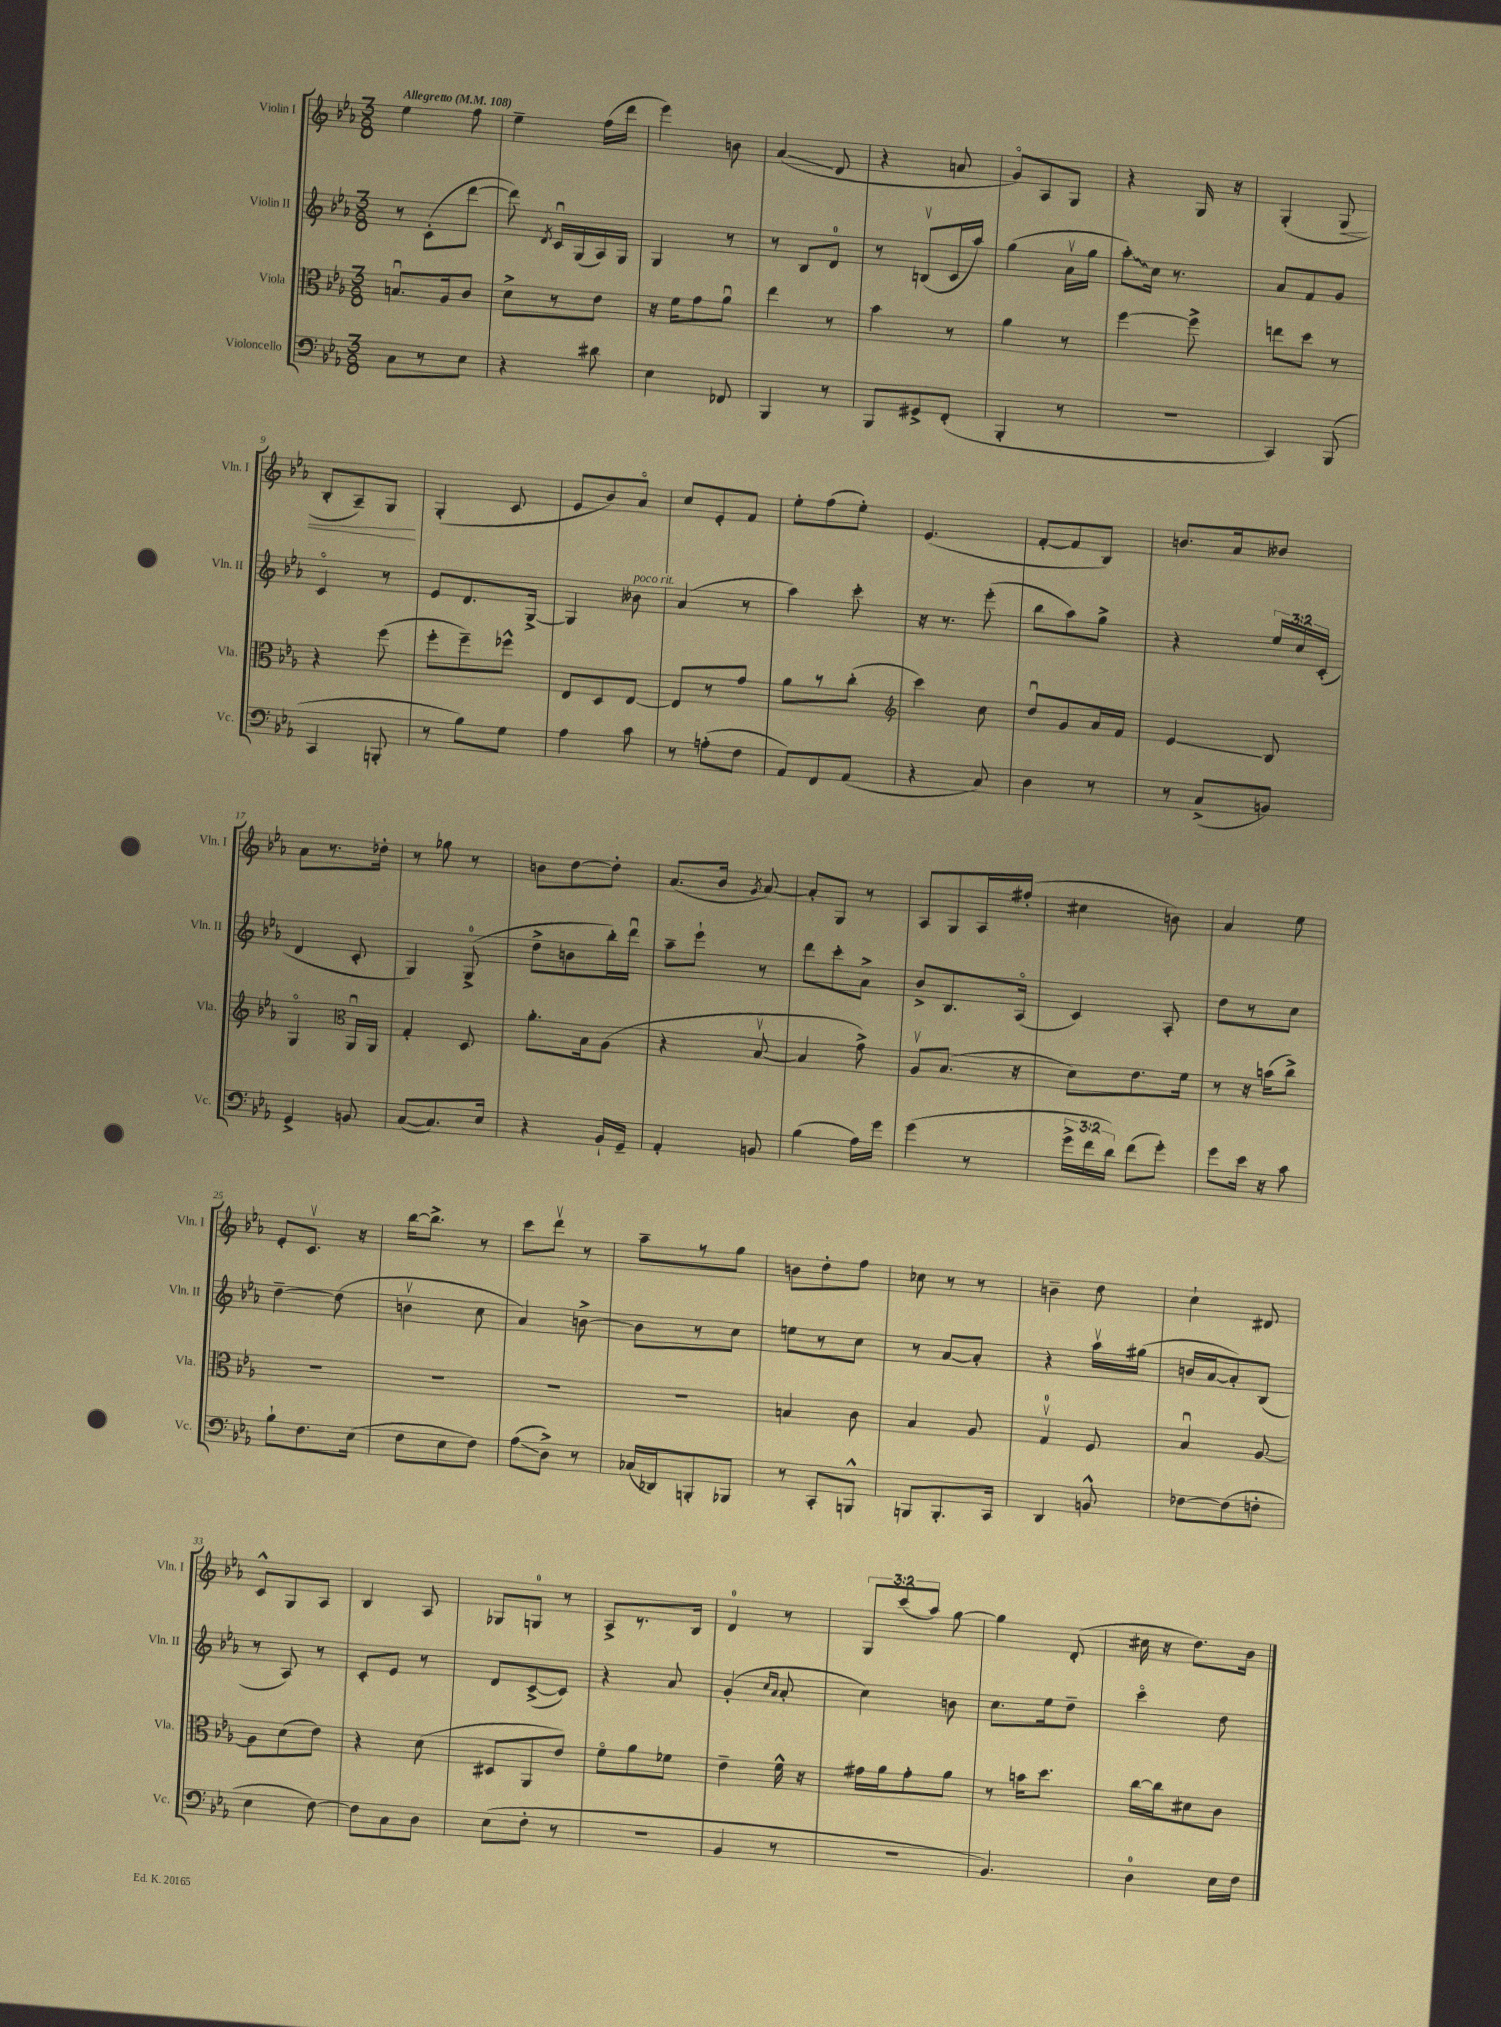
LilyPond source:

<<
\new StaffGroup <<
\new Staff = "s0" \with { instrumentName = "Violin I" shortInstrumentName = "Vln. I" } {
    \clef treble \key ees \major \numericTimeSignature \time 3/8 \override Staff.TupletNumber.text = #tuplet-number::calc-fraction-text \tempo "Allegretto" 4 = 108
    \autoBeamOff ees''4 f''8 |
    ees''4-- f''16[( d'''16] |
    ees'''4) b'8 |
    aes'4\glissando( d'8 |
    r4 a'8 |
    g'8[\flageolet) aes8 g8] |
    r4 g16 r16 |
    g4-.( g8\< |
    bes8[-. aes8--) g8]\! |
    g4-.( c'8 |
    ees'8[ bes'8) aes'8]\flageolet |
    c''8[ ees'8-. f'8] |
    ees''8[-. f''8( ees''8]-.) |
    ees'4.( |
    f'8[~-. f'8 bes8]) |
    b'8.[ aes'16 beses'8] |
    aes'8[ r8. des''16]-. |
    r8 ges''8 r8 |
    b'8[ d''8~ d''8]-. |
    aes'8.[( bes'16] \acciaccatura { g'8 } aes'8~) |
    aes'8[-. g8] r8 |
    aes8[ g8 aes16 fis''16]-.( |
    cis''4 b'8) |
    aes'4 ees''8 |
    ees'8[-. c'8.]\upbow r16 |
    bes''16[~ bes''8.]-> r8 |
    c'''8[ d'''8]\upbow r8 |
    aes''8[-- r8 g''8] |
    b'8[ d''8-. f''8] |
    ces''8 r8 r8 |
    b'4-- d''8 |
    c''4-! dis'8 |
    c'8[-^ g8 aes8] |
    bes4 aes8 |
    ges8[ g8]-0 r8 |
    aes8[-> r8. bes16] |
    d'4-0 r8 |
    \tuplet 3/2 { g8[ c'''8( aes''8]) } g''8~ |
    g''4 d'8-.( |
    cis''16 r16 d''8.[) bes'16] \bar "|." |
}
\new Staff = "s1" \with { instrumentName = "Violin II" shortInstrumentName = "Vln. II" } {
    \clef treble \key ees \major \numericTimeSignature \time 3/8 \override Staff.TupletNumber.text = #tuplet-number::calc-fraction-text
    \autoBeamOff r8 c'8[-.( d'''8]~ |
    d'''8) \acciaccatura { d'8 } c'16[\downbow g16( aes16) g16] |
    g4 r8 |
    r8 bes8[ d'8]-0 |
    r8 b8[\upbow( c'16 aes''16]) |
    g''4( aes'16[\upbow g''16] |
    \once \override Glissando.style = #'zigzag aes''8[-.\glissando) c''16] r8. |
    aes'8[ f'8 g'8] |
    c'4\flageolet r8 |
    ees'8[ d'8. g16]~-> |
    g4 beses'8^\markup { \italic "poco rit." } |
    aes'4( r8 |
    aes''4) c'''8-. |
    r16 r8. ees'''8-.( |
    bes''8[ aes''8) g''8]-> |
    r4 \tuplet 3/2 { ees''16[ c''16 c'16]-.( } |
    d'4 c'8-. |
    g4) g8-0->( |
    d''8[-> b'8 bes''16-.) d'''16]\downbow |
    aes''8[-- ees'''8]-! r8 |
    d'''8[ c'''8-. aes'8]-> |
    bes'8[-> bes8. aes16]\flageolet( |
    c'4) aes8-. |
    d''8[ r8 c''8] |
    d''4~-- d''8( |
    b'4\upbow c''8 |
    aes'4) b'8~-> |
    b'8[ r8 c''8] |
    e''8[ r8 c''8] |
    r8 aes'8[~ aes'8]-. |
    r4 aes''16[\upbow gis''16]( |
    b'16[ aes'16~ aes'8-.) bes8]( |
    r8 aes8) r8 |
    c'8[-. ees'8] r8 |
    d'8[ c'8~->( c'8]) |
    r4 aes'8 |
    g'4-.( \grace { c''16[ aes'16] } aes'8-. |
    c''4) b'8 |
    c''8.[ ees''16 d''8]-- |
    c'''4\flageolet d''8 \bar "|." |
}
\new Staff = "s2" \with { instrumentName = "Viola" shortInstrumentName = "Vla." } {
    \clef alto \key ees \major \numericTimeSignature \time 3/8
    \autoBeamOff b8.[\downbow aes16 c'8] |
    d'8[-> r8 ees'8] |
    r16 f'16[ g'8 aes'8]\downbow |
    ees''4 r8 |
    bes'4 r8 |
    aes'4 r8 |
    f''4~ f''8-> |
    e''8[ d''8] r8 |
    r4 f''8( |
    f''8[-. f''8--) fes''8]-^ |
    ees8[ d8 ees8]~ |
    ees8[ r8 g'8] |
    aes'8[ r8 c''8]-.( |
    \clef treble c'''4) c''8 |
    d''8[\downbow g'8 aes'16 f'16] |
    ees'4\glissando bes8 |
    g4\flageolet \clef alto aes,16[\downbow aes,16] |
    g4-. d8 |
    aes'8.[-. bes16 aes8]( |
    r4 bes8~\upbow |
    bes4 g'8->) |
    aes8[\upbow bes8.]( r16 |
    d'8[) ees'8. f'16] |
    r8 r16 b'16[( c''8]->) |
    R4. |
    R4. |
    R4. |
    R4. |
    b4 c'8 |
    bes4 aes8 |
    g4-0\upbow f8 |
    bes4\downbow aes8~ |
    aes8[ d'8( ees'8]) |
    r4 d'8( |
    dis8[ aes,8 ees'8]) |
    f'8[\flageolet aes'8 fes'8] |
    ees'4-- f'16-^ r16 |
    gis'16[ aes'16 gis'8-. aes'8] |
    r8 b'16[ d''8.] |
    c''16[~ c''16 dis'8 c'8] \bar "|." |
}
\new Staff = "s3" \with { instrumentName = "Violoncello" shortInstrumentName = "Vc." } {
    \clef bass \key ees \major \numericTimeSignature \time 3/8 \override Staff.TupletNumber.text = #tuplet-number::calc-fraction-text
    \autoBeamOff c8[ r8 ees8] |
    r4 dis'8 |
    ees4 fes,8 |
    bes,,4 r8 |
    bes,,8[ gis,8-> f,8]-.( |
    bes,,4-. r8 |
    R4. |
    c,4) bes,,8( |
    c,4 b,,8-. |
    r8 bes8[) g8] |
    aes4 c'8 |
    r8 a8[-.( f8] |
    aes,8[) f,8 aes,8]( |
    r4 c8) |
    d4 r8 |
    r8 c8[->( b,8]) |
    g,4-> b,8 |
    c8[~( c8.) ees16] |
    r4 bes,16[-! g,16]-- |
    aes,4-. b,8 |
    bes4( aes16[) g'16] |
    g'4( r8 |
    \tuplet 3/2 { g'16[-> f'16 d'16]) } f'8[( g'8]-.) |
    g'8[ ees'16] r16 c'8 |
    bes8[-! f8. ees16]( |
    f8[ ees8 f8]) |
    aes8[\glissando( d8]->) r8 |
    ces16[( des,16) b,,8-. bes,,8] |
    r8 c,8[-. b,,8]-^ |
    b,,8[ b,,8.-. c,16] |
    d,4 b,8-^ |
    fes8[~ fes8( f8]-. |
    ees4 f8~) |
    f8[ c8 d8] |
    ees8[( f8]-. r8 |
    R4. |
    bes,4 r8 |
    r4. |
    bes,4.) |
    d4-0 ees16[ f16] \bar "|." |
}
>>
>>
